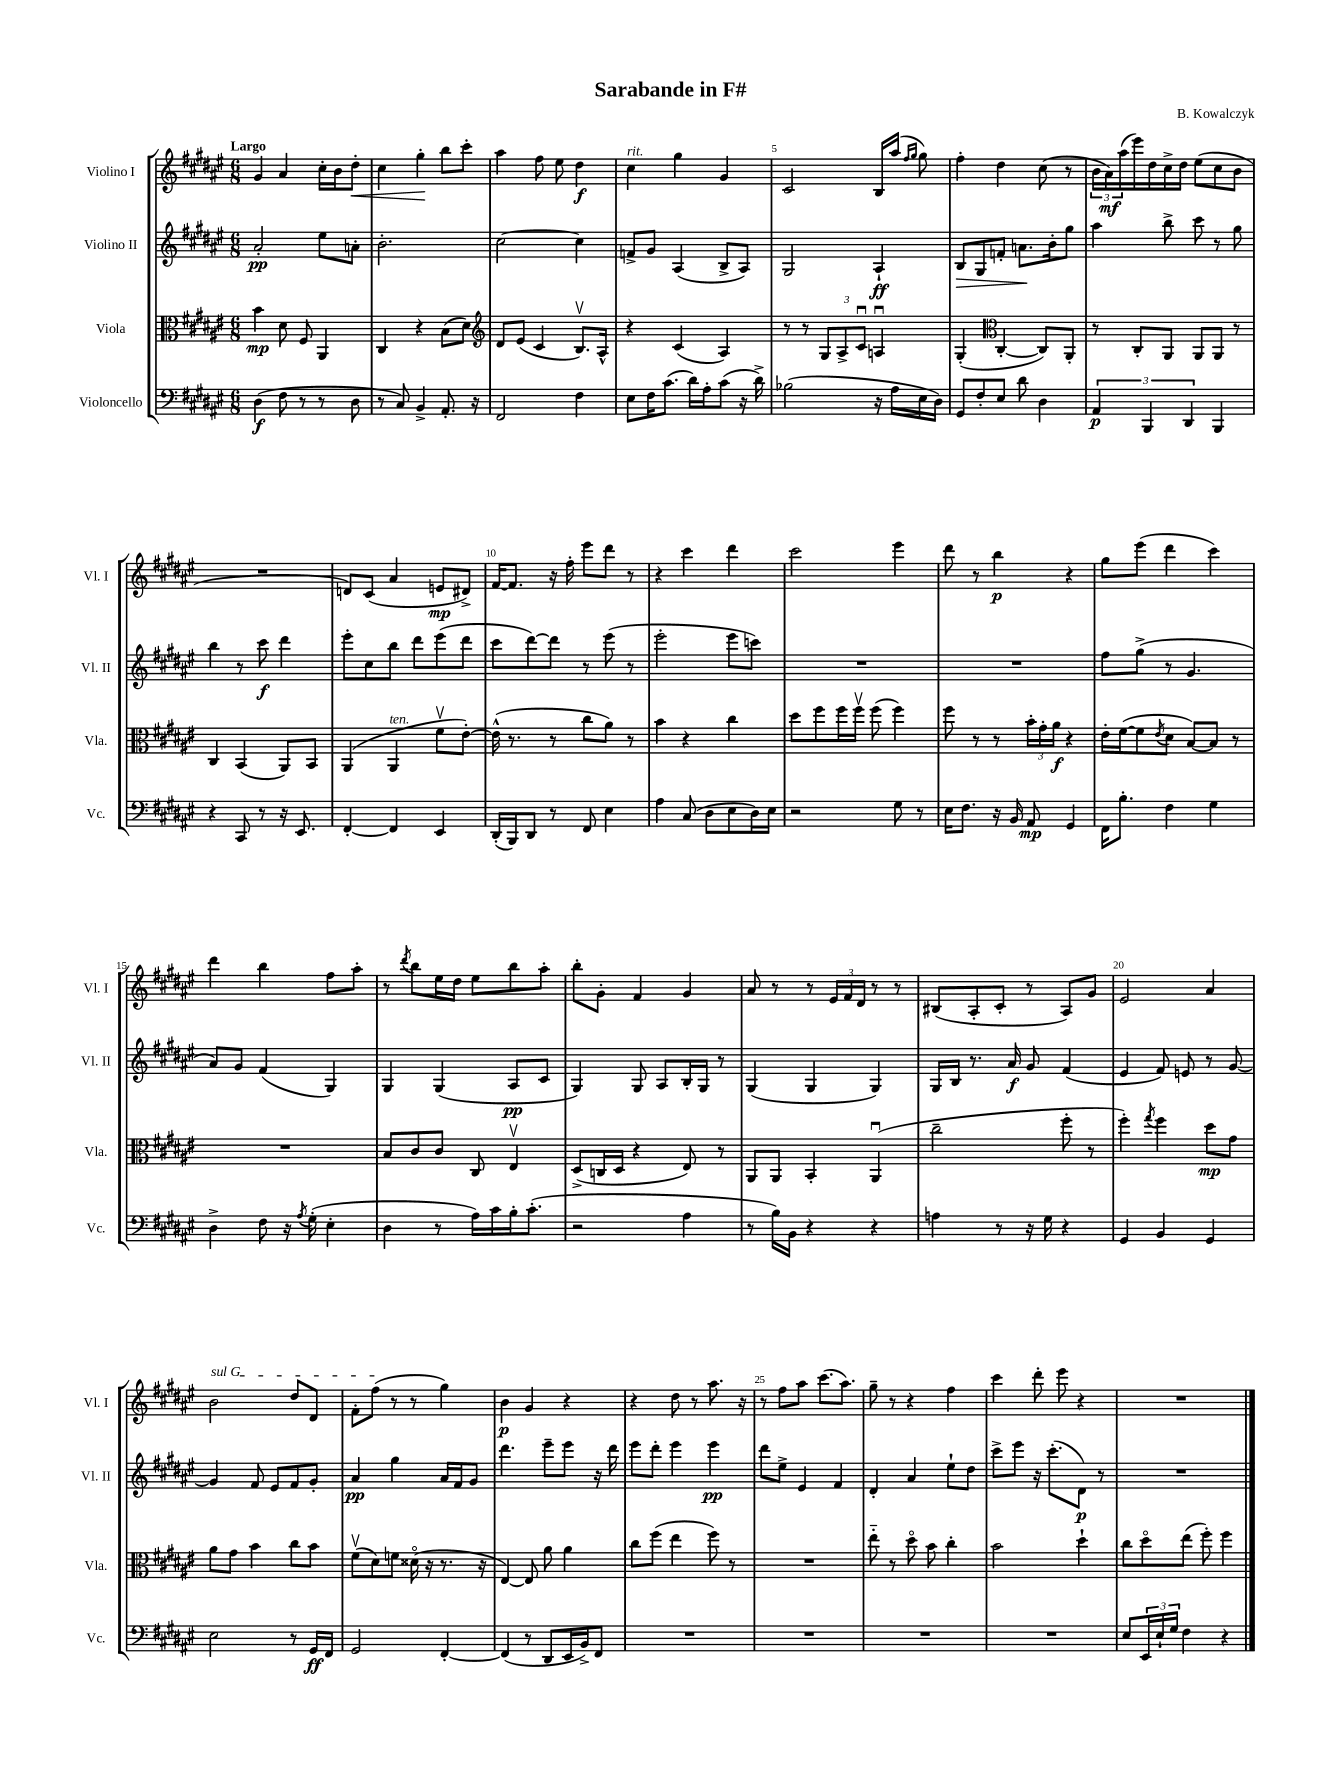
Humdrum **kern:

**kern	**kern	**kern	**kern
*staff4	*staff3	*staff2	*staff1
*clefF4	*clefC3	*clefG2	*clefG2
*k[f#c#g#d#a#e#]	*k[f#c#g#d#a#e#]	*k[f#c#g#d#a#e#]	*k[f#c#g#d#a#e#]
*M6/8	*M6/8	*M6/8	*M6/8
(4D#\	4b\	2a#'/	4g#/
8F#\	8d#\	.	4a#/
8r	8F#/	.	.
8r	4AA#/	8ee#\L	16cc#'\LL
.	.	.	16b\J
8D#\	.	8a'\J	8dd#'\J
=	=	=	=
8r	4C#/	2.b'\	4cc#\
8C#/)	.	.	.
4BB^/	4r	.	4gg#'\
8.AA#'/	(8B\L	.	8bb\L
.	8d#\J)	.	8ccc#'\J
16r	.	.	.
=	=	=	=
*	*clefG2	*	*
2FF#/	8d#/L	[2cc#\	4aa#\
.	(8e#/J	.	.
.	4c#/	.	8ff#\
.	.	.	8ee#\
4F#\	8.Bv/L)	4cc#\]	4dd#\
.	16A#^^/Jk	.	.
=	=	=	=
8E#\L	4r	8f^/L	4cc#\
16F#\K	.	8g#/J	.
(8.c#\J	.	.	.
.	(4c#/	(4A#/	4gg#\
16d#\LL)	.	.	.
16A#'\J	.	.	.
(8c#\J	4A#/)	8B^/L	4g#/
16r	.	8A#/J)	.
16d#^\)	.	.	.
=	=	=	=
(2B-\	8r	2G#/	2c#/
.	8r	.	.
.	12G#/L	.	.
.	12A#^/	.	.
.	12c#u/J	.	.
16r	4Au/	4A#`/	16B/LL
16A#\LL	.	.	(16aa#/JJ
.	.	.	16qqff#/LL
.	.	.	16qqgg#/JJ
16E#\	.	.	8gg#\)
16D#\JJ)	.	.	.
=	=	=	=
8GG#/L	(4G#'/	8B/L	4ff#'\
8F#'/	.	8G#/	.
*	*clefC3	*	*
8E#/J	[4C#'/	8f'/J	4dd#\
8d#\	.	8.a\L	.
4D#\	8C#/]L)	.	(8cc#\
.	.	16b'\k	.
.	8AA#'/J	8gg#\J	8r
=	=	=	=
6AA#/	8r	4aa#\	24b\LL
.	.	.	24a#\)
.	.	.	(24aa#\
.	8C#'/L	.	16eee#\)
6BBB/	.	.	.
.	.	.	16dd#\
.	8AA#/J	8bb^\	16cc#^\
.	.	.	16dd#\JJ
6DD#/	.	.	.
.	8AA#/L	8ccc#\	(8ee#\L
4BBB/	8AA#/J	8r	8cc#\
.	8r	8gg#\	8b\J
=	=	=	=
4r	4C#/	4bb\	2.r
8CC#/	(4BB/	8r	.
8r	.	8ccc#\	.
16r	8AA#/L)	4ddd#\	.
8.EE#/	.	.	.
.	8BB/J	.	.
=	=	=	=
[4FF#'/	(4AA#/	8eee#'\L	8d/L)
.	.	8cc#\	(8c#/J
4FF#/]	4AA#/	8bb\J	4a#/
.	.	8ddd#\L	.
4EE#/	8f#v\L	(8eee#\	8e/L
.	[8e#'\J)	8ddd#\J	8d#^/J)
=	=	=	=
(16DD#'/LL	(16e#^^\]	8ccc#\L	[16f#/LK
16BBB/J)	8.r	.	8.f#/]J
8DD#/J	.	[8ddd#\)	.
8r	8r	8ddd#\]J	16r
.	.	.	16ff#'\
8FF#/	8cc#\L	8r	8eee#\L
4E#\	8a#\J)	(8eee#\	8ddd#\J
.	8r	8r	8r
=	=	=	=
4A#\	4b\	2eee#'\	4r
(8C#/	4r	.	4ccc#\
8D#\L	.	.	.
8E#\	4cc#\	8eee#\L	4ddd#\
16D#\L)	.	8ccc\J)	.
16E#\JJ	.	.	.
=	=	=	=
2r	8dd#\L	2.r	2ccc#\
.	8ff#\	.	.
.	16ff#\L	.	.
.	16ff#v\JJ	.	.
.	(8ff#\	.	.
8G#\	4ff#\)	.	4eee#\
8r	.	.	.
=	=	=	=
16E#\LK	8ff#\	2.r	8ddd#\
8.F#\J	.	.	.
.	8r	.	8r
16r	8r	.	4bb\
16BB/	.	.	.
8AA#/	24b'\LL	.	.
.	24g#'\	.	.
.	24a#\JJ	.	.
4GG#/	4r	.	4r
=	=	=	=
16FF#\LK	16e#'\LL	8ff#\L	8gg#\L
8.B'\J	([16f#\J	.	.
.	8f#\]	(8gg#^\J	(8eee#\J
.	8qe#/	.	.
4F#\	8d#\J	8r	4ddd#\
.	[8B/L)	4.g#/	.
4G#\	8B/]J	.	4ccc#\)
.	8r	.	.
=	=	=	=
4D#^\	2.r	8a#/L)	4ddd#\
.	.	8g#/J	.
8F#\	.	(4f#/	4bb\
16r	.	.	.
8qA#/	.	.	.
(16G#'\	.	.	.
4E#'\	.	4G#/)	8ff#\L
.	.	.	8aa#'\J
=	=	=	=
4D#\	8B/L	4G#/	8r
.	.	.	8qddd#/
.	8c#/	.	8bb\L
8r	8c#/J	(4G#/	16ee#\L
.	.	.	16dd#\JJ
16A#\LL)	8C#/	.	8ee#\L
16c#\	.	.	.
16B'\J	4E#v/	8A#/L	8bb\
(8.c#'\J	.	.	.
.	.	8c#/J	8aa#'\J
=	=	=	=
2r	(8D#^/L	4G#/)	8bb'\L
.	16C/L	.	8g#'\J
.	16D#/JJ	.	.
.	4r	8G#/	4f#/
.	.	8A#/L	.
4A#\	8E#/)	16B'/L	4g#/
.	.	16G#/JJ	.
.	8r	8r	.
=	=	=	=
8r	8AA#/L	(4G#/	8a#/
16B\LL)	8AA#/J	.	8r
16BB\JJ	.	.	.
4r	4BB'/	4G#/	8r
.	.	.	24e#/LL
.	.	.	24f#/
.	.	.	24d#/JJ
4r	(4AA#u/	4G#/)	8r
.	.	.	8r
=	=	=	=
4A\	2cc#~\	16G#/LL	(8B#/L
.	.	16B/JJ	.
.	.	8.r	8A#'/
8r	.	.	8c#'/J
.	.	16a#/	.
16r	.	8g#/	8r
16G#\	.	.	.
4r	8ff#'\	(4f#/	8A#/L)
.	8r	.	8g#/J
=	=	=	=
4GG#/	4ff#'\)	4e#/	2e#/
.	8qgg#/	.	.
4BB/	4ff#\	8f#/)	.
.	.	8e/	.
4GG#/	8dd#\L	8r	4a#/
.	8g#\J	[8g#/	.
=	=	=	=
2E#\	8a#\L	4g#/]	2b\
.	8g#\J	.	.
.	4b\	8f#/	.
.	.	8e#/L	.
8r	8cc#\L	8f#/	8dd#/L
16GG#/LL	8b\J	8g#'/J	8d#/J
16FF#/JJ	.	.	.
=	=	=	=
2GG#/	(8f#v\L	4a#/	8f#'\L
.	8d#\)	.	(8ff#\J
.	8f\J	4gg#\	8r
.	(16d##o\	.	8r
.	16r	.	.
[4FF#'/	8.r	16a#/LL	4gg#\)
.	.	16f#/J	.
.	.	8g#/J	.
.	16r	.	.
=	=	=	=
(4FF#/]	[4E#/)	4.ddd#\	4b\
8r	8E#/]	.	4g#/
8DD#/L	8a#\	8eee#~\L	.
16EE#/L	4a#\	8eee#\J	4r
16BB^/J)	.	.	.
8FF#/J	.	16r	.
.	.	16ddd#\	.
=	=	=	=
2.r	8cc#\L	8eee#\L	4r
.	(8ff#\J	8ddd#'\J	.
.	4ee#\	4eee#\	8dd#\
.	.	.	8r
.	8ff#\)	4eee#\	8.aa#\
.	8r	.	.
.	.	.	16r
=	=	=	=
2.r	2.r	8ddd#\L	8r
.	.	8ee#^\J	8ff#\L
.	.	4e#/	8aa#\J
.	.	.	(8.ccc#\L
.	.	4f#/	.
.	.	.	8.aa#\J)
=	=	=	=
2.r	8ee#'~\	4d#'/	8gg#~\
.	8r	.	8r
.	8dd#o\	4a#/	4r
.	8b\	.	.
.	4cc#'\	8ee#`\L	4ff#\
.	.	8dd#\J	.
=	=	=	=
2.r	2b\	8ccc#^\L	4ccc#\
.	.	8eee#\J	.
.	.	16r	8ddd#'\
.	.	(8.ccc#'\L	.
.	.	.	8eee#\
.	4dd#`\	8d#\J)	4r
.	.	8r	.
=	=	=	=
8E#/L	8cc#\L	2.r	2.r
24EE#/L	8dd#o\	.	.
24E#`/	.	.	.
24G#/JJ	.	.	.
4F#\	(8ee#\J	.	.
.	8ff#'\)	.	.
4r	4ff#\	.	.
==	==	==	==
*-	*-	*-	*-
